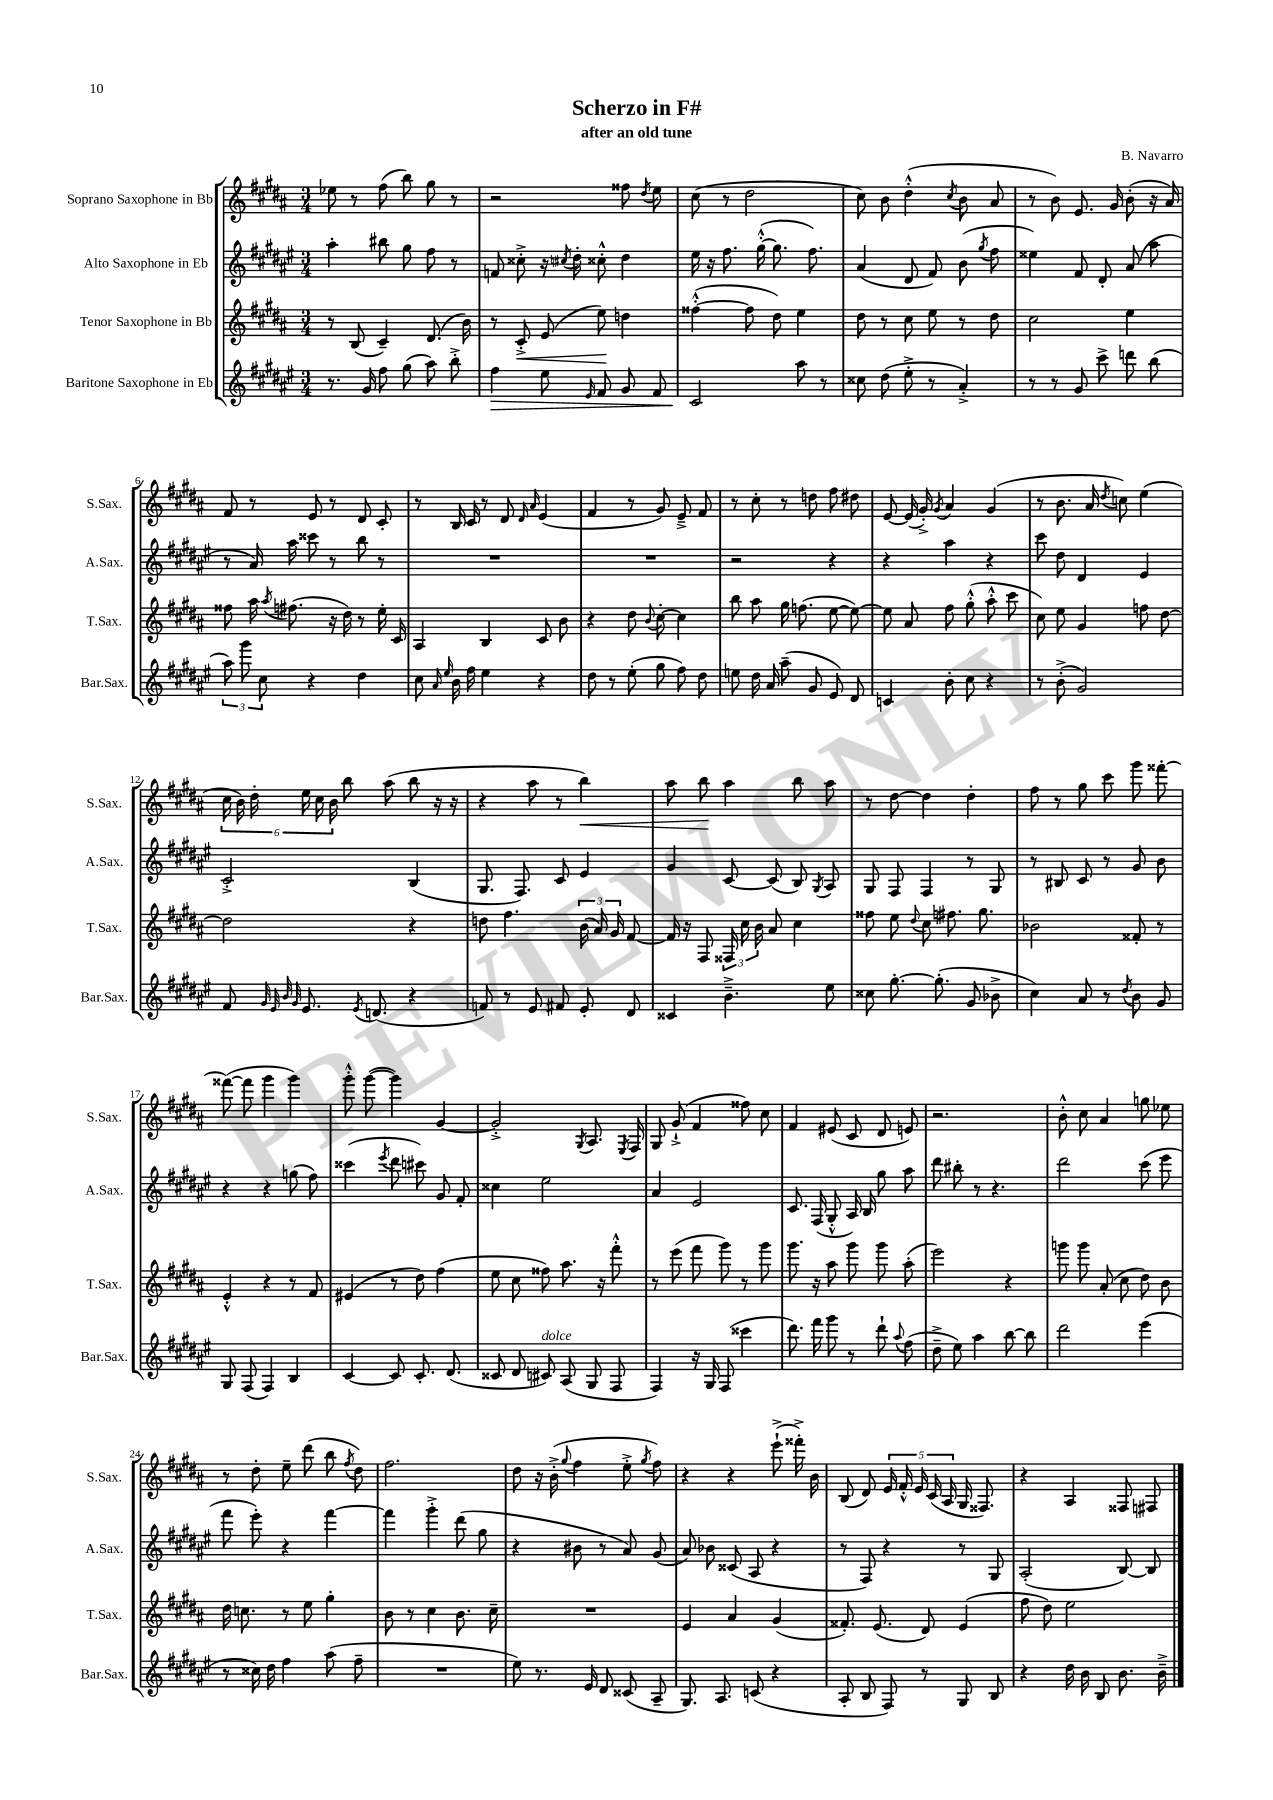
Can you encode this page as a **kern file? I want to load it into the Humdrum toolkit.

**kern	**dynam	**kern	**dynam	**kern	**kern	**dynam
*part4	*part4	*part3	*part3	*part2	*part1	*part1
*staff4	*staff4	*staff3	*staff3	*staff2	*staff1	*staff1
*I"Baritone Saxophone in Eb	*	*I"Tenor Saxophone in Bb	*	*I"Alto Saxophone in Eb	*I"Soprano Saxophone in Bb	*
*I'Bar.Sax.	*	*I'T.Sax.	*	*I'A.Sax.	*I'S.Sax.	*
*clefG2	*	*clefG2	*	*clefG2	*clefG2	*
*k[f#c#g#d#a#e#]	*	*k[f#c#g#d#a#]	*	*k[f#c#g#d#a#e#]	*k[f#c#g#d#a#]	*
*M3/4	*	*M3/4	*	*M3/4	*M3/4	*
=1	=1	=1	=1	=1	=1	=1
8.r	.	8r	.	4aa#'\	8ee-X\	.
.	.	(8B/	.	.	8r	.
16g#/	.	.	.	.	.	.
8ff#\	.	4c#~/)	.	8bb#X\	(8ff#\	.
(8gg#\	.	.	.	8gg#\	8bb\)	.
8aa#\)	.	(8.d#/	.	8ff#\	8gg#\	.
8bb'^\	.	.	.	8r	8r	.
.	.	16b\)	.	.	.	.
=2	=2	=2	=2	=2	=2	=2
!	!LO:HP:b	!	!	!	!	!
4ff#\	>	8r	.	8fn/	2r	.
!	!	!	!LO:HP:b	!	!	!
.	.	8c#'^/	<	8cc##X'^\	.	.
8ee#\	.	(8e/	.	16r	.	.
.	.	.	.	8qcc#X/	.	.
.	.	.	.	16dd#'\	.	.
16qqe#/	.	.	.	.	.	.
8f#/	.	8ee\)	.	8cc##X'^^\	.	.
8g#/	.	4ddn\	[	4dd#\	8ff##X\	.
.	.	.	.	.	8qdd#/	.
8f#/	.	.	.	.	8ee\	.
=3	=3	=3	=3	=3	=3	=3
2c#/	.	([4ff##X'^^\	.	16ee#\	(8cc#\	.
.	.	.	.	16r	.	.
.	.	.	.	8.ff#\	8r	.
.	.	8ff##\]	.	.	2dd#\	.
.	.	.	.	([16gg#'^^\	.	.
.	.	8dd#\)	.	8.gg#\]	.	.
8aa#\	]	4ee\	.	.	.	.
.	.	.	.	8.ff#\)	.	.
8r	.	.	.	.	.	.
=4	=4	=4	=4	=4	=4	=4
8cc##X\	.	8dd#\	.	(4a#/	8cc#\)	.
(8dd#\	.	8r	.	.	8b\	.
8ee#'^\	.	8cc#\	.	8d#/	(4dd#'^^\	.
8r	.	8ee\	.	8f#/)	.	.
.	.	.	.	.	8qcc#/	.
4a#'^/)	.	8r	.	(8b\	8b\	.
.	.	.	.	8qgg#/	.	.
.	.	8dd#\	.	8ff#\	8a#/	.
=5	=5	=5	=5	=5	=5	=5
8r	.	2cc#\	.	4ee##X\)	8r	.
8r	.	.	.	.	8b\)	.
8g#/	.	.	.	8f#/	8.e/	.
8ccc#^\	.	.	.	8d#'/	.	.
.	.	.	.	.	16g#/	.
8dddn\	.	4ee\	.	(8a#/	(8b'\	.
(8bb\	.	.	.	8aa#\	16r	.
.	.	.	.	.	16a#/)	.
!!LO:LB:g=z
=6	=6	=6	=6	=6	=6	=6
12aa#\)	.	8ff##X\	.	8r	8f#/	.
12ggg#\	.	.	.	.	.	.
.	.	16aa#\	.	16a#/)	8r	.
12cc#\	.	.	.	.	.	.
.	.	8qaa#/	.	.	.	.
.	.	(8.ff#X\	.	16aa#\	.	.
4r	.	.	.	8ccc##X\	8e/	.
.	.	16r	.	8r	8r	.
.	.	16dd#\)	.	.	.	.
4dd#\	.	8r	.	8bb\	8d#/	.
.	.	16ee'\	.	8r	8c#'/	.
.	.	16c#/	.	.	.	.
=7	=7	=7	=7	=7	=7	=7
8cc#\	.	4A#/	.	2.r	8r	.
16qqa#/	.	.	.	.	.	.
16qqee#/	.	.	.	.	.	.
16b\	.	.	.	.	16B/	.
16ff#\	.	.	.	.	16c#/	.
4ee#\	.	4B/	.	.	8r	.
.	.	.	.	.	8d#/	.
.	.	.	.	.	16qqd#/	.
.	.	.	.	.	16qqa#/	.
4r	.	8c#/	.	.	(4e/	.
.	.	8b\	.	.	.	.
=8	=8	=8	=8	=8	=8	=8
8dd#\	.	4r	.	2.r	4f#/	.
8r	.	.	.	.	.	.
(8ee#'\	.	8dd#\	.	.	8r	.
.	.	8qqb/	.	.	.	.
8gg#\	.	[8cc#'\	.	.	8g#/)	.
8ff#\)	.	4cc#\]	.	.	8e~^/	.
8dd#\	.	.	.	.	8f#/	.
=9	=9	=9	=9	=9	=9	=9
8een\	.	8bb\	.	2r	8r	.
16dd#\	.	8aa#\	.	.	8cc#'\	.
16a#/	.	.	.	.	.	.
(8aa#~\	.	16gg#\	.	.	8r	.
.	.	(8.ffn\	.	.	.	.
8g#/	.	.	.	.	8ddn\	.
8e#/)	.	[8ee\	.	4r	8ff#\	.
8d#/	.	8ee\_)	.	.	8dd#X\	.
=10	=10	=10	=10	=10	=10	=10
4cn/	.	8ee\]	.	4r	[8e/	.
.	.	8a#/	.	.	(16e/]	.
.	.	.	.	.	16g#'^/)	.
.	.	.	.	.	8qg#/	.
8b'\	.	8ff#\	.	4aa#\	4a#/	.
8cc#\	.	(8gg#'^^\	.	.	.	.
4r	.	8aa#'^^\	.	4r	(4g#/	.
.	.	8ccc#\	.	.	.	.
=11	=11	=11	=11	=11	=11	=11
8r	.	8cc#\)	.	8ccc#\	8r	.
(8b'^\	.	8ee\	.	8dd#\	8.b\	.
2g#/)	.	4g#/	.	4d#/	.	.
.	.	.	.	.	16a#/	.
.	.	.	.	.	8qdd#/	.
.	.	.	.	.	8ccn\)	.
.	.	8ffn\	.	4e#/	(4ee\	.
.	.	[8dd#\	.	.	.	.
!!LO:LB:g=z
=12	=12	=12	=12	=12	=12	=12
8f#/	.	2dd#\]	.	2c#'^/	24cc#\	.
.	.	.	.	.	24b\)	.
.	.	.	.	.	24dd#'\	.
32qqg#/	.	.	.	.	.	.
32qqe#/	.	.	.	.	.	.
32qqb/	.	.	.	.	.	.
32qqg#/	.	.	.	.	.	.
8.e#/	.	.	.	.	24ee\	.
.	.	.	.	.	24cc#\	.
.	.	.	.	.	24b\	.
.	.	.	.	.	8bb\	.
8qe#/	.	.	.	.	.	.
(8.dn/	.	.	.	.	.	.
.	.	.	.	.	(8aa#\	.
4r	.	4r	.	(4B/	8bb\	.
.	.	.	.	.	16r	.
.	.	.	.	.	16r	.
=13	=13	=13	=13	=13	=13	=13
8fn/)	.	8ddn\	.	8.G#/	4r	.
8r	.	4.ff#\	.	.	.	.
.	.	.	.	8.F#/)	.	.
8e#/	.	.	.	.	8aa#\	.
8f#X/	.	.	.	8c#/	8r	.
!	!	!	!	!	!	!LO:HP:b
8e#'/	.	(24b\	.	4e#/	4bb\)	<
.	.	24a#/)	.	.	.	.
.	.	24g#/	.	.	.	.
8d#/	.	[8f#/	.	.	.	.
=14	=14	=14	=14	=14	=14	=14
4c##X/	.	16f#/]	.	4g#/	8aa#\	.
.	.	16r	.	.	.	.
.	.	8F#/	.	.	8bb\	.
4.b~^\	.	24F##X/	.	[8c#/	4aa#\	[
.	.	24cc#\	.	.	.	.
.	.	24b\	.	.	.	.
.	.	8a#/	.	(8c#/]	.	.
.	.	4cc#\	.	8B/)	8bb\	.
.	.	.	.	8qG#/	.	.
8ee#\	.	.	.	8A#/	8aa#\	.
=15	=15	=15	=15	=15	=15	=15
8cc##X\	.	8ff##X\	.	8G#/	8r	.
[8.gg#'\	.	8ee\	.	8F#/	[8dd#\	.
.	.	8qqdd#/	.	.	.	.
.	.	8cc#\	.	4F#/	4dd#\]	.
(8.gg#'\]	.	.	.	.	.	.
.	.	8.ff#X\	.	.	.	.
8g#/	.	.	.	8r	4dd#'\	.
.	.	8.gg#\	.	.	.	.
8b-X^\	.	.	.	8G#/	.	.
=16	=16	=16	=16	=16	=16	=16
4cc#\)	.	2b-X\	.	8r	8ff#\	.
.	.	.	.	8B#X/	8r	.
8a#/	.	.	.	8c#/	8gg#\	.
8r	.	.	.	8r	8ccc#\	.
8qdd#/	.	.	.	.	.	.
8b\	.	8f##X'/	.	8g#/	8ggg#\	.
8g#/	.	8r	.	8b\	[8fff##X'\	.
!!LO:LB:g=z
=17	=17	=17	=17	=17	=17	=17
8G#/	.	4e'^^/	.	4r	(8fff##X\_	.
(8F#/	.	.	.	.	8fff##\]	.
4F#/)	.	4r	.	4r	4ggg#\	.
4B/	.	8r	.	(8ggn\	4ggg#\)	.
.	.	8f#/	.	8ff#\)	.	.
=18	=18	=18	=18	=18	=18	=18
[4c#/	.	(4e#X/	.	(4ccc##X\	8ggg#'^^\	.
.	.	.	.	.	([8ggg#\	.
.	.	.	.	8qeee#/	.	.
8c#/]	.	8r	.	8ddd#\	4ggg#\])	.
8.c#'/	.	8dd#\)	.	8ccc#X\)	.	.
.	.	(4ff#\	.	8g#/	[4g#/	.
(8.d#/	.	.	.	.	.	.
.	.	.	.	8f#'/	.	.
=19	=19	=19	=19	=19	=19	=19
8c##X/	.	8ee\	.	4cc##X\	2g#'^/]	.
8d#/	.	8cc#\	.	.	.	.
!LO:TX:a:i:t=dolce	!	!	!	!	!	!
8c#X/)	.	8ff##X\)	.	2ee#\	.	.
(8A#/	.	8.aa#\	.	.	.	.
.	.	.	.	.	8qG#/	.
8G#/	.	.	.	.	8.A#/	.
.	.	16r	.	.	.	.
8F#/	.	8fff#'^^\	.	.	.	.
.	.	.	.	.	8qE/	.
.	.	.	.	.	16F#/	.
=20	=20	=20	=20	=20	=20	=20
4F#/)	.	8r	.	4a#/	8G#/	.
.	.	(8eee\	.	.	(8g#`^/	.
16r	.	8fff#\	.	2e#/	4f#/	.
16G#/	.	.	.	.	.	.
(8F#/	.	8ggg#\)	.	.	.	.
4ccc##X\	.	8r	.	.	8ff##X\)	.
.	.	8ggg#\	.	.	8cc#\	.
=21	=21	=21	=21	=21	=21	=21
8.ddd#\)	.	8.ggg#\	.	8.c#/	4f#/	.
16fff#\	.	16r	.	(16F#/	.	.
8ggg#\	.	8aa#\	.	8G#'^^/	(8e#X/	.
8r	.	8ggg#\	.	16A#/)	8c#/	.
.	.	.	.	16B/	.	.
8ddd#`\	.	8ggg#\	.	8gg#\	8d#/	.
8qqaa#/	.	.	.	.	.	.
(8ff#\	.	(8aa#'\	.	8aa#\	8en/)	.
=22	=22	=22	=22	=22	=22	=22
8dd#~^\	.	2eee\)	.	8ddd#\	2.r	.
8ee#\)	.	.	.	8bb#X'\	.	.
4aa#\	.	.	.	8r	.	.
.	.	.	.	4.r	.	.
[8bb\	.	4r	.	.	.	.
8bb\]	.	.	.	.	.	.
=23	=23	=23	=23	=23	=23	=23
2ddd#\	.	8gggn\	.	2ddd#\	8b'^^\	.
.	.	8ggg\	.	.	8cc#\	.
.	.	(8a#'/	.	.	4a#/	.
.	.	8cc#\	.	.	.	.
(4eee#\	.	8dd#\)	.	(8ccc#\	8ggn\	.
.	.	8b\	.	8eee#\	8ee-X\	.
!!LO:LB:g=z
=24	=24	=24	=24	=24	=24	=24
8r	.	16dd#\	.	8fff#\	8r	.
.	.	8.ccn\	.	.	.	.
16cc##X\)	.	.	.	8eee#'\)	8dd#'\	.
16dd#\	.	.	.	.	.	.
4ff#\	.	8r	.	4r	8ee~\	.
.	.	8ee\	.	.	(8ddd#\	.
(8aa#\	.	4gg#'\	.	[4fff#\	8bb\	.
.	.	.	.	.	8qff#/	.
8ff#~\	.	.	.	.	8dd#\)	.
=25	=25	=25	=25	=25	=25	=25
2.r	.	8b\	.	4fff#\]	2.ff#\	.
.	.	8r	.	.	.	.
.	.	4cc#\	.	4ggg#'^\	.	.
.	.	8.b\	.	(8ddd#\	.	.
.	.	.	.	8gg#\	.	.
.	.	16cc#~\	.	.	.	.
=26	=26	=26	=26	=26	=26	=26
8ee#\)	.	2.r	.	4r	8dd#\	.
8.r	.	.	.	.	16r	.
.	.	.	.	.	(16b'^\	.
.	.	.	.	.	8qqgg#/	.
.	.	.	.	8b#X\	4ff#\	.
16e#/	.	.	.	.	.	.
8d#/	.	.	.	8r	.	.
(8c##X/	.	.	.	8a#/)	8ee'^\	.
.	.	.	.	.	8qgg#/	.
8A#~/	.	.	.	(8g#/	8ff#\)	.
=27	=27	=27	=27	=27	=27	=27
8.G#/)	.	4e/	.	8a#/)	4r	.
.	.	.	.	8b-X\	.	.
8.A#/	.	.	.	.	.	.
.	.	4a#/	.	(8c##X/	4r	.
(8cn/	.	.	.	8A#/	.	.
4r	.	(4g#/	.	4r	(8eee`^\	.
.	.	.	.	.	16fff##X'^\)	.
.	.	.	.	.	16b\	.
=28	=28	=28	=28	=28	=28	=28
8A#'/	.	8.f##X'/)	.	8r	(8B/	.
8B/	.	.	.	8F#/)	8d#/)	.
.	.	(8.e/	.	.	.	.
8F#/)	.	.	.	4r	20e/	.
.	.	.	.	.	20f#'^^/	.
.	.	.	.	.	20e/	.
8r	.	8d#/)	.	.	.	.
.	.	.	.	.	(20c#/	.
.	.	.	.	.	20A#/	.
8G#/	.	(4e/	.	8r	16G#/	.
.	.	.	.	.	8.F##X/)	.
8B/	.	.	.	8G#/	.	.
=29	=29	=29	=29	=29	=29	=29
4r	.	8ff#\	.	(2A#'/	4r	.
.	.	8dd#\)	.	.	.	.
16dd#\	.	2ee\	.	.	4A#/	.
16b\	.	.	.	.	.	.
8B/	.	.	.	.	.	.
8.b\	.	.	.	[8B/)	8F##X/	.
.	.	.	.	8B/]	8F#X/	.
16b~^\	.	.	.	.	.	.
==	==	==	==	==	==	==
*-	*-	*-	*-	*-	*-	*-
